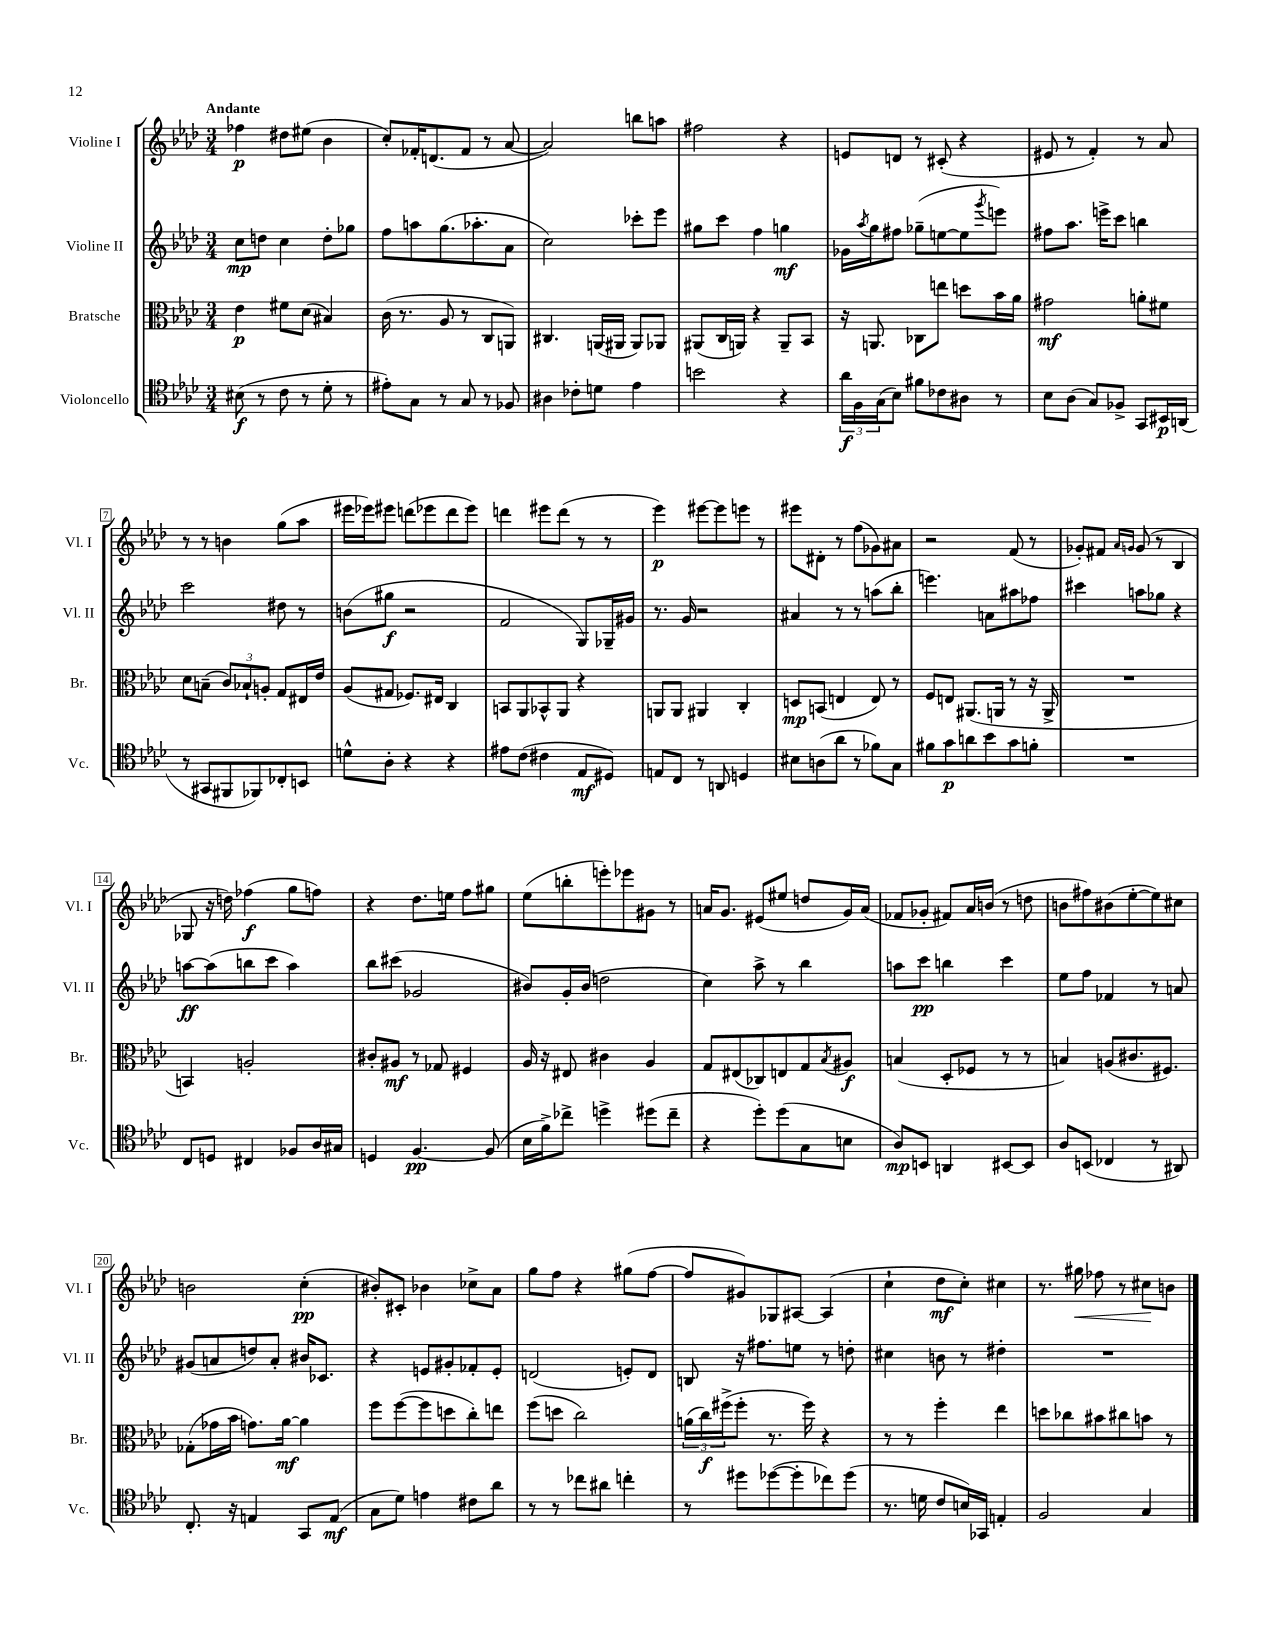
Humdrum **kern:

**kern	**kern	**kern	**kern
*staff4	*staff3	*staff2	*staff1
*clefC4	*clefC3	*clefG2	*clefG2
*k[b-e-a-d-]	*k[b-e-a-d-]	*k[b-e-a-d-]	*k[b-e-a-d-]
*M3/4	*M3/4	*M3/4	*M3/4
(8B#	4e-	8cc	4ff-
8r	.	8dd	.
8c	8f#	4cc	8dd#
8r	(8d-	.	(8ee#
8d-'	4B#)	8dd'	4b-
8r	.	8gg-	.
=	=	=	=
8e#')	(16c	8ff	8cc')
.	8.r	.	.
8G	.	8aa	16f-'
.	.	.	(8.d
8r	8A-	(8.gg	.
8G	8r	.	8f-
.	.	8.aa-'	.
8r	8C	.	8r
8F-	8AA)	8a-	[8a-
=	=	=	=
4A#	4.C#	2cc)	2a-])
8c-'	.	.	.
8d	(16AA	.	.
.	16AA#	.	.
4e-	8AA#)	8ccc-'	8bb
.	8AA-	8eee-	8aa
=	=	=	=
2b	(8AA#	8gg#	2ff#
.	16C	8ccc	.
.	16AA)	.	.
.	4r	4ff	.
4r	8AA~	4gg	4r
.	8BB-	.	.
=	=	=	=
24a-	16r	16g-	8e
24F	.	.	.
.	.	8qaa-	.
.	8.AA	16gg	.
(24G	.	.	.
8B-)	.	8ff#	8d
8f#	8C-	(8gg-~	8r
8c-	8ee	[8ee	(8c#'
8A#	8dd	8ee]	4r
.	.	8qggg	.
8r	16b-	8eee)	.
.	16a-	.	.
=	=	=	=
8B-	2g#	8ff#	8e#
(8A-	.	8.aa-	8r
8G)	.	.	4f')
.	.	16eee^	.
8F-^	.	8ccc	.
8GG	8a'	4bb	8r
16BB#	8f#	.	8a-
(16AA	.	.	.
=	=	=	=
8r	8d-	2ccc	8r
8GG#	(8B~	.	8r
8FF#	12c)	.	4b
.	12B-`	.	.
8FF-)	.	.	.
.	12A'	.	.
8C-'	8G	8dd#	(8gg
8BB	16E#	8r	8aa-
.	16e-	.	.
=	=	=	=
8d^^	(8A-	(8b	16eee#
.	.	.	16eee-)
8A-'	8G#	8gg#	8eee#
4r	8.F-)	2r	(8ddd
.	.	.	8eee-
.	16E#	.	.
4r	4C	.	8ddd
.	.	.	8eee-)
=	=	=	=
8e#	8BB	2f	4ddd
(8c	8AA-	.	.
4c#	8BB-^^	.	8eee#
.	8AA-	.	(8ddd
8E-	4r	8G)	8r
8D#)	.	16G-~	8r
.	.	16g#	.
=	=	=	=
8E	8AA	8.r	4eee-)
8C	8AA	.	.
.	.	16g	.
8r	4AA#	2r	[8eee#
8AA	.	.	8eee#]
4D	4C'	.	8eee
.	.	.	8r
=	=	=	=
8B#	8D	4a#	8eee#
(8A	(8BB	.	8d#'
8a-	4E	8r	8r
8r	.	8r	(8ff
8f-)	8E)	(8aa	8g-)
8G	8r	8bb-'	8a#
=	=	=	=
8f#	8F	4.eee)	2r
8g	8E	.	.
8a	(8.AA#	.	.
8b-	.	8a	.
.	16AA	.	.
8g	8r	8aa#	(8f
8f'	16r	8ff-	8r
.	16AA^	.	.
=	=	=	=
2.r	2.r	4ccc#	8g-')
.	.	.	8f#
.	.	.	16qqa-
.	.	.	16qqg
.	.	8aa	(8g
.	.	8gg-	8r
.	.	4r	4B-
=	=	=	=
8C	4BB)	[8aa	8G-
8D	.	(8aa]	16r
.	.	.	16dd)
4C#	2A'	8bb	(4ff-
.	.	8ccc	.
8F-	.	4aa)	8gg
16A-	.	.	8ff)
16G#	.	.	.
=	=	=	=
4D	8c#'	8bb-	4r
.	8A#	(8ccc#	.
[4.F	8r	2g-	8.dd-
.	8G-	.	.
.	.	.	16ee
.	4F#	.	8ff
(8F]	.	.	8gg#
=	=	=	=
16B-	16A-	8b#)	(8ee-
16f^)	16r	.	.
8cc-^	8E#	16g'	8bb'
.	.	(16b#	.
4dd^	4c#	2dd	8eee')
.	.	.	8eee-
(8dd#	4A-	.	8g#
8cc-~	.	.	8r
=	=	=	=
4r	8G	4cc)	16a
.	.	.	8.g
.	(8E#	.	.
8dd-')	8C-)	8aa-^	(8e#
(8dd-	8E	8r	8ee#
8G	8G	4bb-	8dd
.	8qB-	.	.
8B	8A#	.	16g)
.	.	.	(16a
=	=	=	=
8A-)	(4B	8aa	8f-
8BB	.	8ccc	8g-'
4AA	8D-'	4bb	8f#)
.	8F-	.	16a-
.	.	.	(16b
[8BB#	8r	4ccc	8r
8BB#]	8r	.	8dd
=	=	=	=
8A-	4B)	8ee-	8b
(8BB	.	8ff	8ff#)
4C-	(8A	4f-	(8b#
.	8.c#	.	[8ee-'
8r	.	8r	8ee-])
.	8.F#)	.	.
8AA#)	.	8a	8cc#
=	=	=	=
8.C'	(8G-'	(8g#	2b
.	16g-	8a	.
16r	16b-	.	.
4E	8.g)	8dd)	.
.	.	8a'	.
.	[16a-	.	.
8GG	4a-]	16b#	(4cc'
.	.	8.c-	.
(8E	.	.	.
=	=	=	=
8G	8ff	4r	8b#')
8d-)	([8ff	.	8c#'
4e	8ff]	8e	4b-
.	8dd	8g#'	.
8c#	8cc')	8f-'	8cc-^
8a-	8ee	8e'	8a-
=	=	=	=
8r	(8ff	(2d	8gg
8r	8dd	.	8ff
8cc-	2cc)	.	4r
8a#	.	.	.
4cc'	.	8e')	(8gg#
.	.	8d	[8ff
=	=	=	=
8r	(24a	8B	8ff]
.	24cc)	.	.
.	(24ff#^	.	.
8dd#	8ff#'	16r	8g#)
.	.	8.ff#	.
([8dd-	8.r	.	8G-
8dd-']	.	8ee	[8A#
.	16ff#)	.	.
8cc-)	4r	8r	(4A#]
(8dd-	.	8dd'	.
=	=	=	=
8.r	8r	4cc#	4cc`
.	8r	.	.
16d	.	.	.
8c	4ff'	8b	8dd-
16B)	.	8r	8cc')
16GG-	.	.	.
4E'	4ee-	4dd#'	4cc#
=	=	=	=
2F	8dd	2.r	8.r
.	8cc-	.	.
.	.	.	16gg#
.	8b#	.	8ff-
.	8cc#	.	8r
4G	8b	.	8cc#
.	8r	.	8b
==	==	==	==
*-	*-	*-	*-
